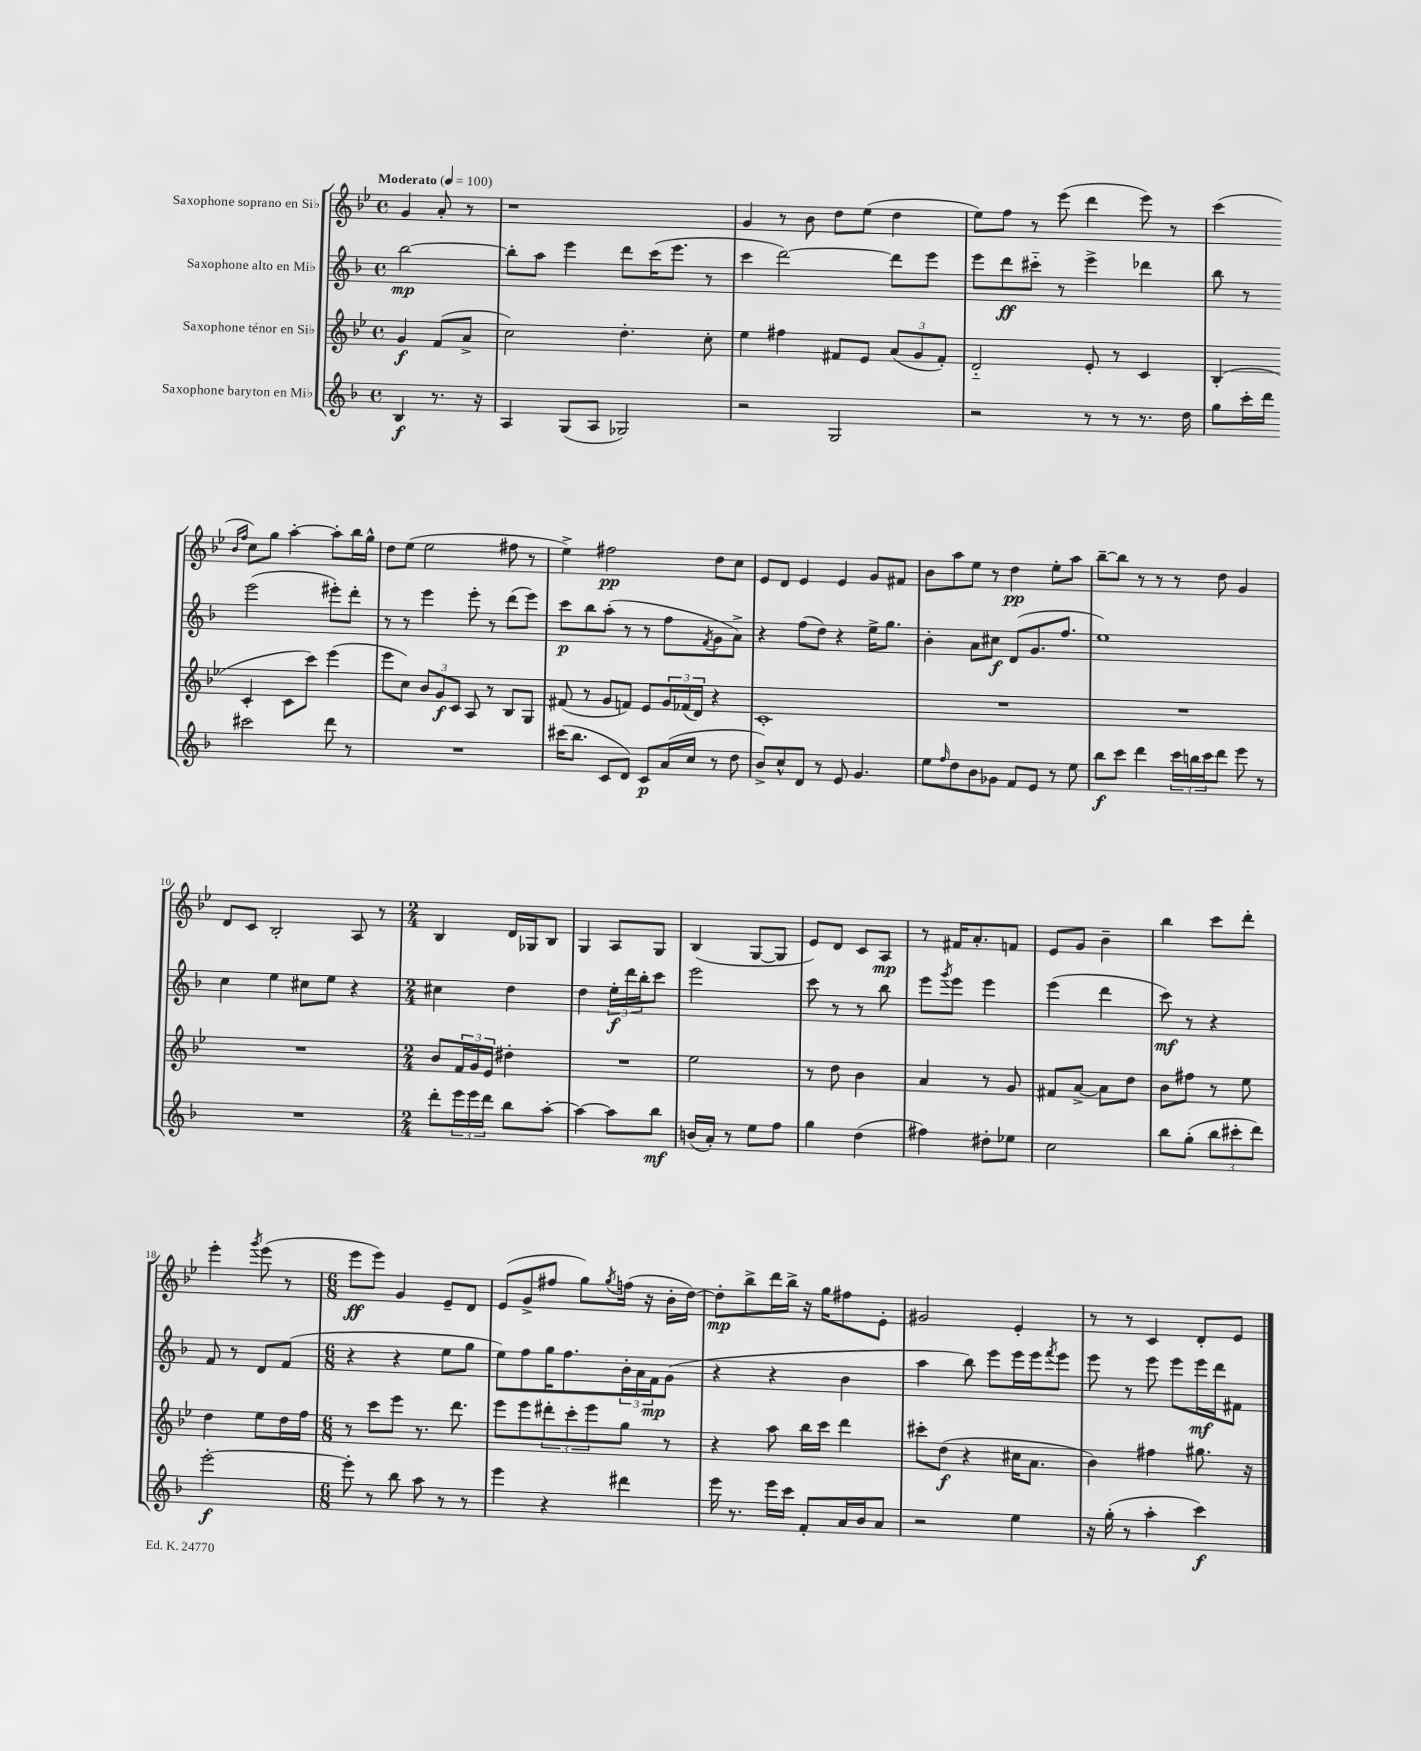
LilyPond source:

<<
\new StaffGroup <<
\new Staff = "s0" \with { instrumentName = "Saxophone soprano en Sib" } {
    \clef treble \key bes \major \defaultTimeSignature \time 4/4 \partial 2 \tempo "Moderato" 4 = 100
    g'4 a'8-. r8 |
    r1 |
    g'4 r8 bes'8 d''8 ees''8( d''4 |
    ees''8) f''8 r8 ees'''8( d'''4 ees'''8) r8 |
    c'''4( \grace { bes'16 f''16 } c''8) g''8 a''4~-. a''8-. bes''16 g''16-^ |
    d''8 ees''8( ees''2 fis''8 r8 |
    ees''4->) fis''2\pp d''8 c''8 |
    ees'8 d'8 ees'4 ees'4 g'8 fis'8 |
    bes'8 a''8 ees''8 r8 d''4\pp ees''8-. a''8 |
    bes''8~-- bes''8 r8 r8 r8 d''8 g'4 |
    d'8 c'8 bes2-. a8 r8 |
    \numericTimeSignature \time 2/4 bes4 d'16 ges16 bes8 |
    g4 a8 g8 |
    bes4( g8~ g8 |
    ees'8) d'8 c'8 a8\mp |
    r8 fis'16 a'8.-. f'8 |
    ees'8 g'8 bes'4-- |
    bes''4 c'''8 d'''8-. |
    ees'''4-. \acciaccatura { g'''8 } ees'''8( r8 |
    \numericTimeSignature \time 6/8 ees'''8\ff ees'''8) g'4 ees'8-- d'8 |
    ees'8( g'8-> fis''8 g''8) \acciaccatura { g''8 } f''16( r16 bes'16-. d''16~) |
    d''8-.\mp bes''8-> d'''16 bes''16-> r16 g''16 fis''8 ees'8-. |
    gis'2 ees'4-. |
    r8 r8 c'4 d'8-. ees'8 \bar "|." |
}
\new Staff = "s1" \with { instrumentName = "Saxophone alto en Mib" } {
    \clef treble \key f \major \defaultTimeSignature \time 4/4 \partial 2
    bes''2~\mp |
    bes''8-. a''8 e'''4 d'''8 c'''16( e'''8. r8 |
    c'''4 d'''2~) d'''8 e'''8 |
    e'''8 d'''8\ff cis'''8-_ r8 e'''4-> des'''4 |
    bes''8 r8 e'''2( eis'''8-.) d'''8-. |
    r8 r8 e'''4 e'''8-. r8 d'''8( e'''8) |
    c'''8\p bes''8 a''8-.( r8 r8 f''8 \acciaccatura { f'8 } g'8 a'8->) |
    r4 f''8( d''8) r4 e''16-> g''8. |
    bes'4-. a'8 cis''8\f d'8( g'8. f''8. |
    e''1) |
    c''4 e''4 cis''8 e''8 r4 |
    \numericTimeSignature \time 2/4 cis''4 d''4 |
    d''4 \tuplet 3/2 { e''16-.\f d'''16 bes''16-. } c'''8 |
    e'''2 |
    c'''8 r8 r8 bes''8 |
    e'''8 \acciaccatura { g'''8 } e'''8 e'''4 |
    e'''4( d'''4 |
    c'''8\mf) r8 r4 |
    f'8 r8 d'8 f'8( |
    \numericTimeSignature \time 6/8 r4 r4 e''8 g''8 |
    e''8) f''8 g''16 f''8. \tuplet 3/2 { bes'16-. a'16 f'16\mp } g'8( |
    r4 r4 bes'4 |
    a''4 bes''8) e'''8 e'''16 e'''16 \acciaccatura { f'''8 } e'''8 |
    e'''8 r8 e'''8 e'''8 e'''16\mf d'''16 fis'8 \bar "|." |
}
\new Staff = "s2" \with { instrumentName = "Saxophone ténor en Sib" } {
    \clef treble \key bes \major \defaultTimeSignature \time 4/4 \partial 2
    g'4\f f'8( a'8-> |
    c''2) d''4.-. c''8-. |
    ees''4 fis''4 fis'8 ees'8 \tuplet 3/2 { a'8( g'8 fis'8-.) } |
    d'2-_ ees'8-. r8 c'4 |
    bes4-.( c'4-. c'8 c'''8) ees'''4( |
    ees'''8 c''8) \tuplet 3/2 { bes'8 g'8\f c'8 } a8 r8 bes8 g8 |
    fis'8( r8 g'8 f'8) ees'8 \tuplet 3/2 { g'16 fes'16( d'16) } r4 |
    c'1-. |
    R1 |
    R1 |
    R1 |
    \numericTimeSignature \time 2/4 bes'8 \tuplet 3/2 { f'16 g'16 ees'16 } dis''4-. |
    R2 |
    ees''2 |
    r8 d''8 bes'4 |
    a'4 r8 g'8 |
    fis'8 a'8~-> a'8 d''8 |
    bes'8 fis''8 r8 ees''8 |
    d''4 ees''8 d''16 f''16 |
    \numericTimeSignature \time 6/8 r8 c'''8 ees'''8 r8. d'''8. |
    ees'''8 ees'''8 \tuplet 3/2 { dis'''8-. c'''8-. ees'''8 } g''8 r8 |
    r4 a''8 bes''16 c'''16 d'''4 |
    cis'''8-. d''8\f( r4 cis''16 a'8. |
    bes'4) fis''4 gis''8. r16 \bar "|." |
}
\new Staff = "s3" \with { instrumentName = "Saxophone baryton en Mib" } {
    \clef treble \key f \major \defaultTimeSignature \time 4/4 \partial 2
    bes4\f r8. r16 |
    a4 g8( a8 ges2) |
    r2 g2 |
    r2 r8 r8 r8. d''16 |
    g''8 c'''16-. d'''16 cis'''2 d'''8 r8 |
    R1 |
    cis'''16( bes''8. c'8 d'8) c'8\p a'16( c''16 r8 d''8 |
    bes'8->) c''8-^ d'8 r8 e'8 g'4. |
    e''8 \grace { f''16 } d''8 bes'8 ges'8 f'8 e'8 r8 e''8 |
    bes''8\f c'''8 d'''4 \tuplet 3/2 { c'''16 b''16 c'''16 } d'''8 e'''8 r8 |
    R1 |
    \numericTimeSignature \time 2/4 d'''8-. \tuplet 3/2 { e'''16 e'''16 d'''16 } bes''8 a''8~-. |
    a''4~ a''8 bes''8\mf |
    b'16( a'16-.) r8 e''8 f''8 |
    g''4 d''4( |
    fis''4) dis''8-. ees''8 |
    c''2 |
    bes''8 g''8-.( \tuplet 3/2 { bes''8 cis'''8-. d'''8) } |
    e'''2~-.\f |
    \numericTimeSignature \time 6/8 e'''8-. r8 bes''8 a''8 r8 r8 |
    e'''4 r4 dis'''4 |
    e'''16 r8. e'''16 c'''16 f'8-. a'16 bes'16 a'8 |
    r2 e''4 |
    r16 g''16-.( r8 a''4-. c'''4\f) \bar "|." |
}
>>
>>
